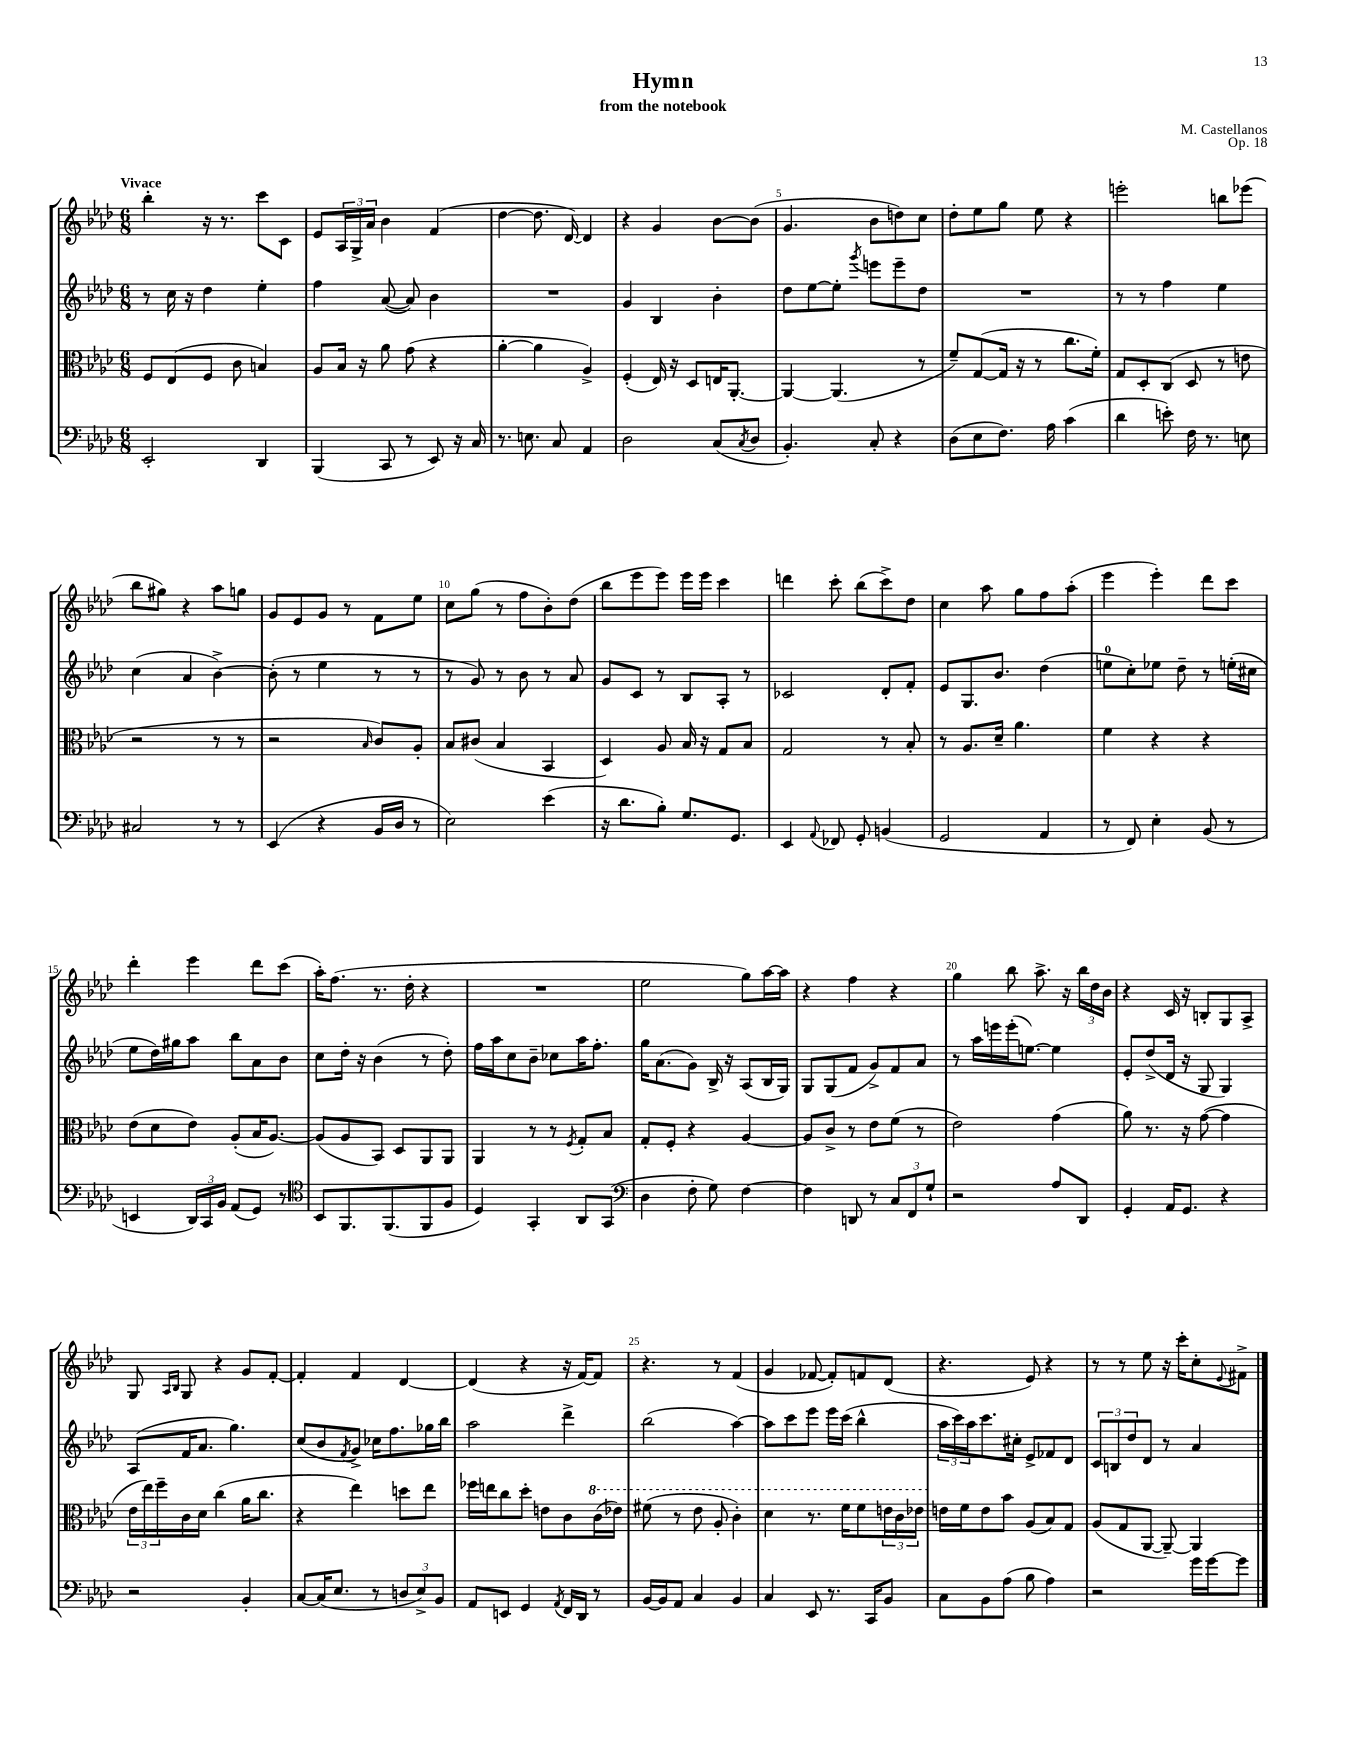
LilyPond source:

\header { title = "Hymn" composer = "M. Castellanos" subtitle = "from the notebook" opus = "Op. 18" }
<<
\new StaffGroup <<
\new Staff = "s0" {
    \clef treble \key aes \major \numericTimeSignature \time 6/8 \tempo "Vivace"
    bes''4-. r16 r8. c'''8 c'8 |
    ees'8 \tuplet 3/2 { aes16 g16-> aes'16 } bes'4 f'4( |
    des''4~ des''8. des'16~) des'4 |
    r4 g'4 bes'8~ bes'8( |
    g'4. bes'8 d''8) c''8 |
    des''8-. ees''8 g''8 ees''8 r4 |
    e'''2-. b''8 ees'''8( |
    bes''8 gis''8) r4 aes''8 g''8 |
    g'8 ees'8 g'8 r8 f'8 ees''8 |
    c''8 g''8( r8 f''8 bes'8-.) des''8( |
    bes''8 ees'''8 ees'''8) ees'''16 ees'''16 c'''4 |
    d'''4 c'''8-. bes''8( c'''8->) des''8 |
    c''4 aes''8 g''8 f''8 aes''8-.( |
    ees'''4 ees'''4-.) des'''8 c'''8 |
    des'''4-. ees'''4 des'''8 c'''8( |
    aes''16-.) f''8.( r8. des''16-. r4 |
    R2. |
    ees''2 g''8) aes''16~ aes''16 |
    r4 f''4 r4 |
    g''4 bes''8 aes''8.-> r16 \tuplet 3/2 { bes''16 des''16 bes'16 } |
    r4 c'16 r16 b8-. g8 aes8-> |
    g8 \grace { aes16 bes16 } g8 r4 g'8 f'8~-. |
    f'4-. f'4 des'4~ |
    des'4( r4 r16 f'16~) f'8 |
    r4. r8 f'4( |
    g'4 fes'8~ fes'8-.) f'8 des'8( |
    r4. ees'8) r4 |
    r8 r8 ees''8 r16 c'''16-. c''8-. \appoggiatura { ees'8 } fis'8-> \bar "|." |
}
\new Staff = "s1" {
    \clef treble \key aes \major \numericTimeSignature \time 6/8
    r8 c''16 r16 des''4 ees''4-. |
    f''4 aes'8~( aes'8) bes'4 |
    R2. |
    g'4 bes4 bes'4-. |
    des''8 ees''8~ ees''8-. \acciaccatura { g'''8 } e'''8 e'''8-- des''8 |
    R2. |
    r8 r8 f''4 ees''4 |
    c''4( aes'4 bes'4~->) |
    bes'8-.( r8 ees''4 r8 r8 |
    r8 g'8) r8 bes'8 r8 aes'8 |
    g'8 c'8 r8 bes8 aes8-. r8 |
    ces'2 des'8-. f'8-. |
    ees'8 g8. bes'8. des''4( |
    e''8-0 c''8-.) ees''8 des''8-- r8 e''16-.( cis''16 |
    ees''8 des''16) gis''16 aes''8 bes''8 aes'8 bes'8 |
    c''8 des''16-. r16 bes'4( r8 des''8-.) |
    f''16 aes''16 c''8 bes'8-- ces''8 aes''16 f''8.-. |
    g''16 aes'8.( g'8) bes16-> r16 aes8( bes16 g16) |
    g8 g8( f'8 g'8->) f'8 aes'8 |
    r8 aes''16 e'''16 e'''16-.( e''8.~) e''4 |
    ees'8-. des''8->( des'16 r16 g8 g4) |
    aes8( f'16 aes'8. g''4.) |
    c''8( bes'8 \acciaccatura { f'8 } g'8->) ces''16 f''8. ges''16 bes''16 |
    aes''2 des'''4-> |
    bes''2( aes''4~) |
    aes''8 c'''8 ees'''8 ees'''16 c'''16( bes''4-^ |
    \tuplet 3/2 { aes''16 c'''16) aes''16 } c'''8. cis''16-. ees'8-> fes'8 des'8 |
    \tuplet 3/2 { c'8 b8 des''8 } des'8 r8 aes'4 \bar "|." |
}
\new Staff = "s2" {
    \clef alto \key aes \major \numericTimeSignature \time 6/8
    f8 ees8( f8 c'8 b4) |
    aes8 bes16 r16 aes'8 g'8( r4 |
    aes'4~-. aes'4 aes4->) |
    f4-.( ees16) r16 des8 e16 aes,8.~-. |
    aes,4~ aes,4.( r8 |
    f'8--) g8~( g16 r16 r8 c''8. f'16-.) |
    g8 des8-. c8( des8 r8 e'8 |
    r2 r8 r8 |
    r2 \grace { bes16 } c'8) aes8-. |
    bes8 cis'8( bes4 bes,4 |
    des4) aes8 bes16 r16 g8 bes8 |
    g2 r8 bes8-. |
    r8 aes8. des'16-- aes'4. |
    f'4 r4 r4 |
    ees'8( des'8 ees'8) aes8-.( bes16 aes8.~) |
    aes8( aes8 bes,8) des8 aes,8 aes,8 |
    aes,4 r8 r8 \acciaccatura { f8 } g8-. bes8 |
    g8-. f8-. r4 aes4~ |
    aes8 c'8-> r8 ees'8 f'8( r8 |
    ees'2) g'4( |
    aes'8) r8. r16 g'8~( g'4 |
    \tuplet 3/2 { ees'16 ees''16) f''16-- } c'16 des'16 c''4( aes'16 c''8. |
    r4 ees''4) d''8 ees''8 |
    fes''16 e''16 c''8 des''8-. e'8 c'8 \ottava #1 c''16( ees''16) |
    fis''8( r8 ees''8 aes'8-. c''4-.) |
    des''4 r8. f''16 f''8 \tuplet 3/2 { e''16 c''16 ees''16 \ottava #0 } |
    e'16 f'16 e'8 bes'8 aes8( bes8) g8 |
    aes8( g8 aes,8~ aes,8~--) aes,4 \bar "|." |
}
\new Staff = "s3" {
    \clef bass \key aes \major \numericTimeSignature \time 6/8
    ees,2-. des,4 |
    bes,,4( c,8 r8 ees,8) r16 c16 |
    r8. e8. c8 aes,4 |
    des2 c8( \acciaccatura { c8 } des8 |
    bes,4.-.) c8-. r4 |
    des8( ees8 f8.) aes16 c'4( |
    des'4 e'8-.) f16 r8. e8 |
    cis2 r8 r8 |
    ees,4( r4 bes,16 des16 r8 |
    ees2) ees'4( |
    r16 des'8. bes8-.) g8. g,8. |
    ees,4 \appoggiatura { aes,8 } fes,8 g,8-. b,4( |
    g,2 aes,4 |
    r8 f,8) ees4-. bes,8( r8 |
    e,4 \tuplet 3/2 { des,16) c,16 bes,16 } aes,8( g,8) r8 |
    \clef tenor bes,8 f,8. f,8.( f,8 f8 |
    des4) g,4-. aes,8 g,8( |
    \clef bass des4 f8-. g8) f4~ |
    f4 d,8 r8 \tuplet 3/2 { c8 f,8 g8-! } |
    r2 aes8 des,8 |
    g,4-. aes,16 g,8. r4 |
    r2 bes,4-. |
    c8~ c16( ees8. r8 \tuplet 3/2 { d8 ees8->) bes,8 } |
    aes,8 e,8 g,4 \acciaccatura { aes,8 } f,16 des,16 r8 |
    bes,16~ bes,16 aes,8 c4 bes,4 |
    c4 ees,8 r8. c,16 bes,8 |
    c8 bes,8 aes8( bes8 aes4) |
    r2 g'16 g'16~ g'8 \bar "|." |
}
>>
>>
\layout { \context { \Score \override BarNumber.break-visibility = ##(#f #t #t) barNumberVisibility = #(every-nth-bar-number-visible 5) } }
